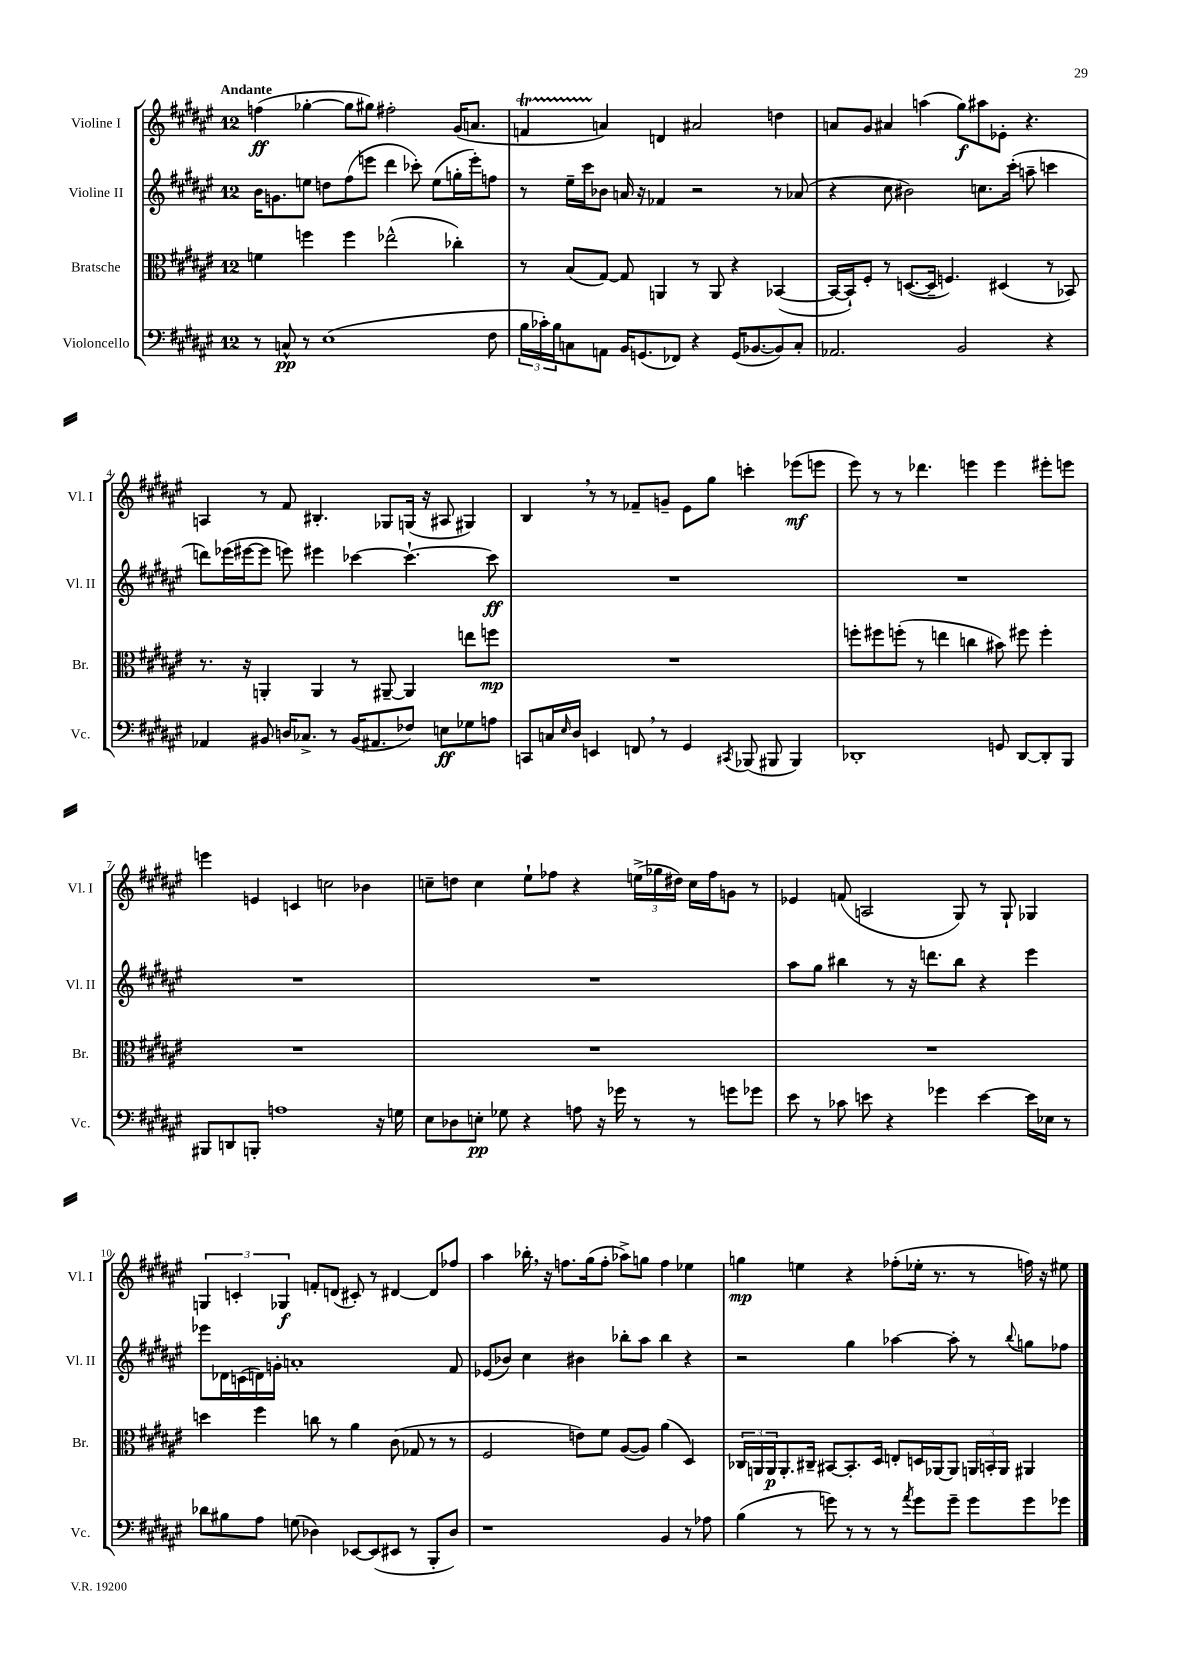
<<
\new StaffGroup <<
\new Staff = "s0" \with { instrumentName = "Violine I" shortInstrumentName = "Vl. I" } {
    \clef treble \key fis \major \once \override Staff.TimeSignature.style = #'single-digit \time 12/8 \tempo "Andante"
    f''4\ff( ges''4~-. ges''8 gis''8) fis''2-. gis'16( a'8. |
    f'4\startTrillSpan a'4\stopTrillSpan) d'4 ais'2 d''4 |
    a'8 gis'8 ais'4 a''4( gis''8\f) ais''8 ees'8-. r4. |
    a4 r8 fis'8 bis4.-. ges8 g16( r16 ais8 gis4) |
    b4 \breathe r8 r8 fes'8-- g'8-- eis'8 gis''8 c'''4-. ees'''8\mf( e'''8 |
    eis'''8) r8 r8 des'''4. e'''4 e'''4 eis'''8-. e'''8 |
    e'''4 e'4 c'4 c''2 bes'4 |
    c''8-- d''8 c''4 eis''8-! fes''8 r4 \tuplet 3/2 { e''16->( ges''16 dis''16) } c''16 fes''16 g'8 r8 |
    ees'4 f'8( a2 gis8) r8 gis8-! ges4 |
    \tuplet 3/2 { g4 c'4-. ges4\f } f'8-. d'8( cis'8-.) r8 dis'4~ dis'8 fes''8 |
    ais''4 bes''16-. \breathe r16 f''8. gis''16( f''8-. aes''8->) g''8 f''4 ees''4 |
    g''4\mp e''4 r4 fes''8-.( ees''16-. r8. r8 f''16) r16 eis''8 \bar "|." |
}
\new Staff = "s1" \with { instrumentName = "Violine II" shortInstrumentName = "Vl. II" } {
    \clef treble \key fis \major \once \override Staff.TimeSignature.style = #'single-digit \time 12/8
    b'16 g'8. e''8 d''8 fis''8( e'''8 dis'''4 ces'''8-.) e''8( g''16-. e'''16-.) f''8 |
    r8 eis''16-- cis'''16 bes'8 a'16 r16 fes'4 r2 r8 aes'8( |
    r4 cis''8 bis'2) c''8. cis'''16-.( a''8-- c'''4 |
    d'''8) ees'''16( eis'''16~ eis'''8 e'''8) eis'''4 ces'''4~ ces'''4.~-! ces'''8\ff |
    R1. |
    R1. |
    R1. |
    R1. |
    ais''8 gis''8 bis''4 r8 r16 d'''8. bis''8 r4 eis'''4 |
    ees'''8 des'16 c'16( d'16) g'16-. a'1-. fis'8 |
    ees'8( bes'8) cis''4 bis'4 bes''8-. ais''8 bes''4 r4 |
    r2 gis''4 aes''4~ aes''8-. r8 \appoggiatura { b''8 } g''8 fes''8 \bar "|." |
}
\new Staff = "s2" \with { instrumentName = "Bratsche" shortInstrumentName = "Br." } {
    \clef alto \key fis \major \once \override Staff.TimeSignature.style = #'single-digit \time 12/8
    f'4 f''4 f''4 ees''2-^( ces''4-.) |
    r8 b8( gis8~) gis8 a,4 r8 a,8 r4 bes,4~( |
    bes,16~ bes,16-!) fis8-. r8 d8.~( d16-- f4.) dis4( r8 bes,8) |
    r8. r16 a,4-. a,4 r8 ais,8~-- ais,4 e''8 f''8\mp |
    R1. |
    f''8-. fis''8 f''8-.( r8 e''4 c''4 bis'8) fis''8 fis''4-. |
    R1. |
    R1. |
    R1. |
    d''4 fis''4 c''8 r8 ais'4 cis'8( ges8 r8 r8 |
    fis2 e'8) fis'8 ais8~( ais8) ais'4( dis4) |
    \tuplet 3/2 { ces16 a,16 a,16\p } a,8.-. cis16-- bis,8~ bis,8.-. dis16 e8-. d16 aes,16~ aes,8 \tuplet 3/2 { a,16 b,16-. a,16 } ais,4 \bar "|." |
}
\new Staff = "s3" \with { instrumentName = "Violoncello" shortInstrumentName = "Vc." } {
    \clef bass \key fis \major \once \override Staff.TimeSignature.style = #'single-digit \time 12/8
    r8 c8-^\pp r8 eis1( fis8 |
    \tuplet 3/2 { b16 ces'16-.) b16 } c8 a,8 b,16 g,8.( fes,8) r4 g,16( bes,8.~ bes,8) c8-. |
    aes,2. b,2 r4 |
    aes,4 bis,8 d16 ces8.-> r8 bis,16( ais,8. fes8) e8\ff ges8 a8 |
    c,8 c16 \grace { eis16 } dis16 e,4 f,8 \breathe r8 gis,4 \acciaccatura { cis,8 } bes,,8( bis,,8 bis,,4) |
    des,1-. g,8 des,8~ des,8-. b,,8 |
    bis,,8 d,8 b,,8-. a1 r16 g16 |
    eis8 des8 e8-.\pp ges8 r4 a8 r16 ges'16 r8 r8 g'8 ges'8 |
    eis'8 r8 ces'8 e'8 r4 ges'4 e'4~ e'16 ees16 r8 |
    des'8 bis8 ais8 g8( des4) ees,8~ ees,8( eis,8 r8 b,,8-. des8) |
    r1 b,4 r8 aes8 |
    b4( r8 g'8) r8 r8 r8 \acciaccatura { ais'8 } g'8 g'8-- g'8 g'8 ges'8 \bar "|." |
}
>>
>>
